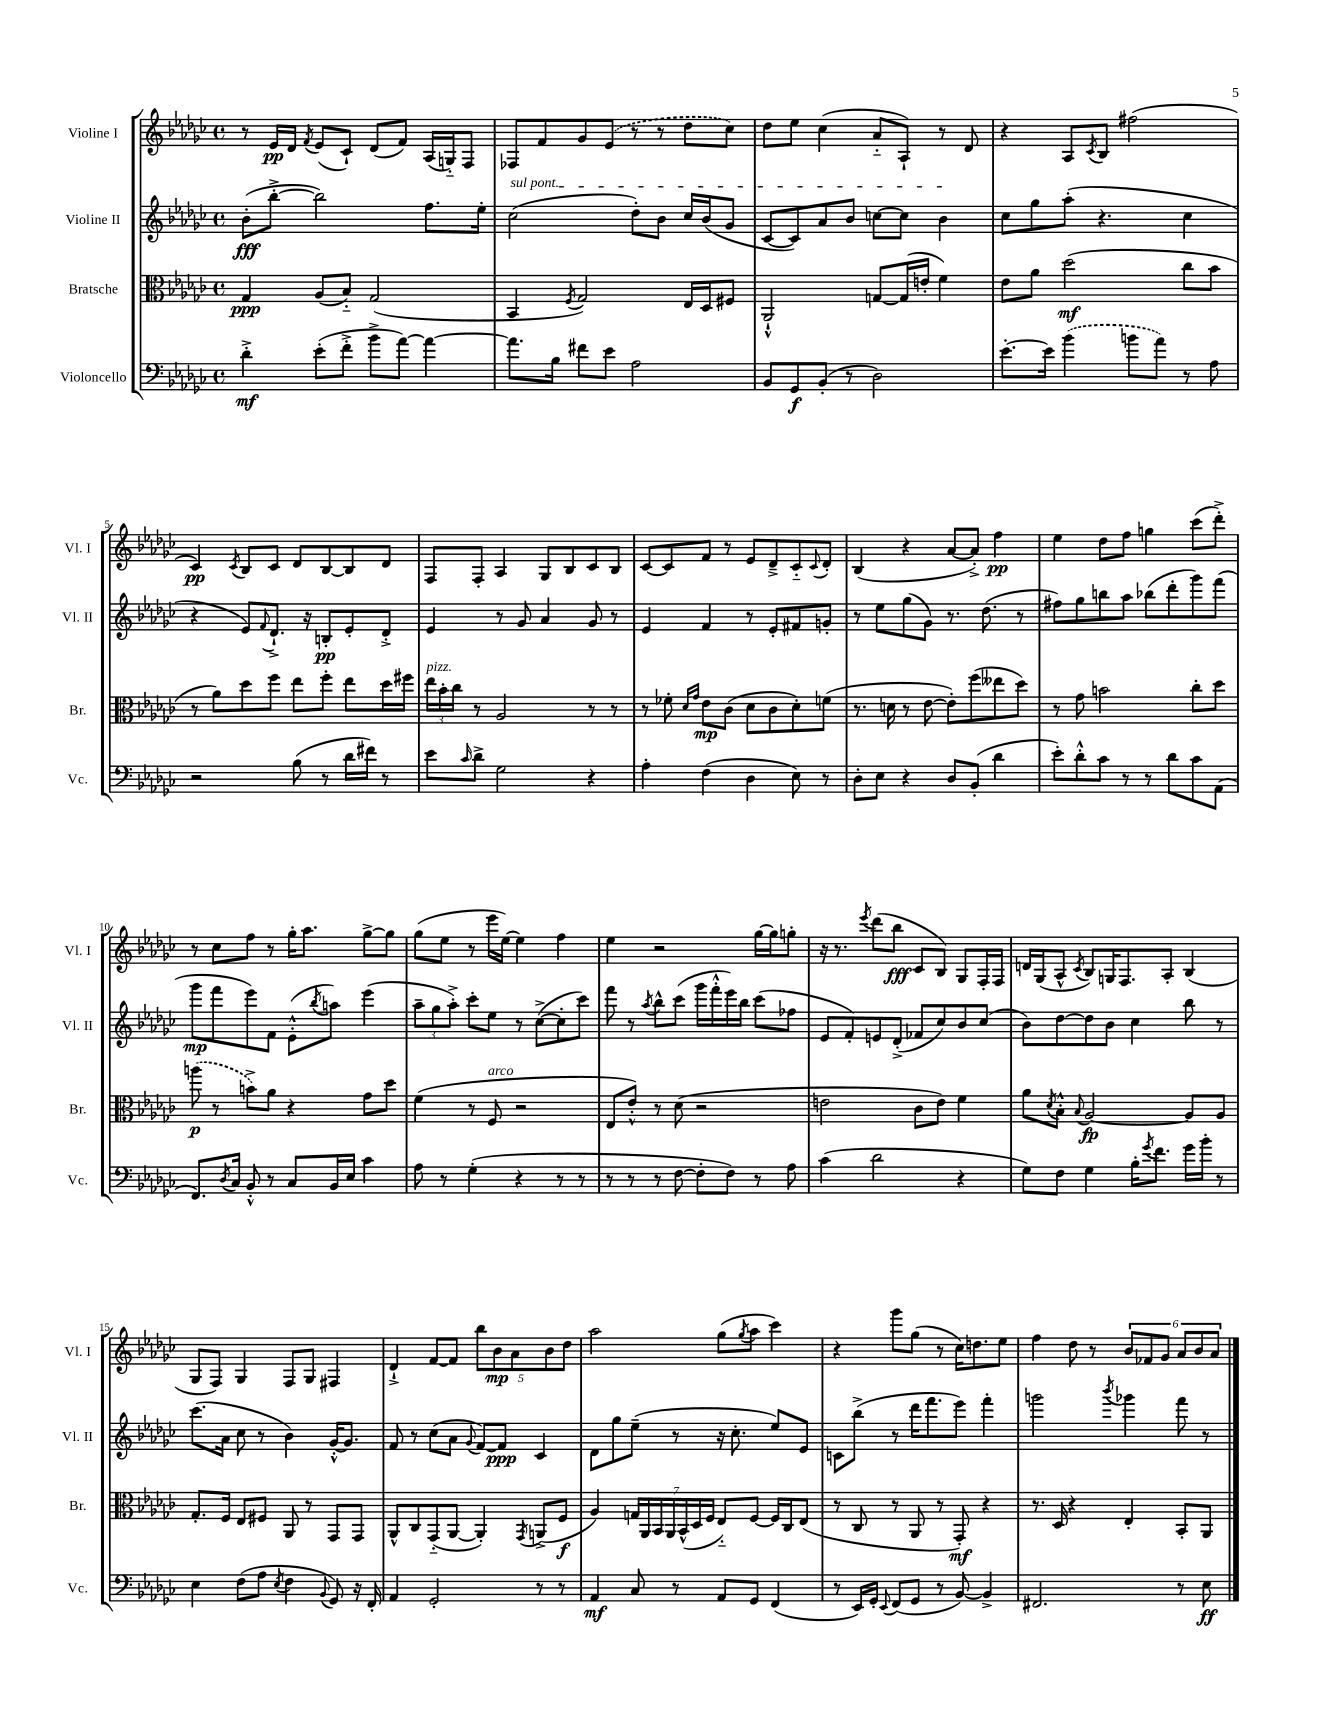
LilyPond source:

<<
\new StaffGroup <<
\new Staff = "s0" \with { instrumentName = "Violine I" shortInstrumentName = "Vl. I" } {
    \clef treble \key ges \major \defaultTimeSignature \time 4/4
    r8 ees'16\pp des'16 \acciaccatura { f'8 } ees'8( ces'8-!) des'8( f'8) aes16( g16-_) f8 |
    fes8 f'8 ges'8 \once \slurDashed ees'8( r8 r8 des''8 ces''8) |
    des''8 ees''8 ces''4( aes'8-_ aes8-!) r8 des'8 |
    r4 aes8 \acciaccatura { ces'8 } bes8 fis''2( |
    ces'4\pp) \acciaccatura { ces'8 } bes8 ces'8 des'8 bes8~ bes8 des'8 |
    f8 f8-. aes4 ges8 bes8 ces'8 bes8 |
    ces'8~ ces'8 f'8 r8 ees'8 des'8---> ces'8-_ \appoggiatura { ces'8 } des'8-. |
    bes4( r4 aes'8~ aes'8-.->) f''4\pp |
    ees''4 des''8 f''8 g''4 ces'''8( des'''8-.->) |
    r8 ces''8 f''8 r8 ges''16-. aes''8. ges''8~-> ges''8 |
    ges''8( ees''8 r8 ees'''16 ees''16~) ees''4 f''4 |
    ees''4 r2 ges''16~ ges''16 g''8-. |
    r16 r8. \acciaccatura { ees'''8 } des'''8( bes''8\fff ces'8 bes8) ges8 f16-. f16 |
    d'16 ges16( aes8-^ \acciaccatura { ces'8 } bes8) g16 f8. aes8-. bes4( |
    ges8 f8) ges4 f8 ges8 fis4 |
    des'4-!-> f'8~ f'8 \tuplet 5/4 { bes''8 bes'8\mp aes'8 bes'8 des''8 } |
    aes''2 ges''8( \acciaccatura { ges''8 } aes''8 ces'''4) |
    r4 ges'''8 ges''8( r8 ces''16) d''8. ees''8 |
    f''4 des''8 r8 \tuplet 6/4 { bes'8 fes'8 ges'8 aes'8 bes'8 aes'8 } \bar "|." |
}
\new Staff = "s1" \with { instrumentName = "Violine II" shortInstrumentName = "Vl. II" } {
    \clef treble \key ges \major \defaultTimeSignature \time 4/4
    bes'8-.\fff( bes''8~-.-> bes''2) f''8. ees''16-. |
    \once \override TextSpanner.bound-details.left.text = \markup { \italic "sul pont." } ces''2\startTextSpan( des''8-.) bes'8 ces''16 bes'16( ges'8 |
    ces'8~ ces'8) aes'8 bes'8 c''8~ c''8 bes'4\stopTextSpan |
    ces''8 ges''8 aes''8-.( r4. ces''4 |
    r4 ees'8) \appoggiatura { f'8 } des'8.-!-> r16 b8-.\pp ees'8-. des'8-.-> |
    ees'4 r8 ges'8 aes'4 ges'8 r8 |
    ees'4 f'4 r8 ees'8-. fis'8 g'8-. |
    r8 ees''8 ges''8( ges'8) r8. des''8.( r8 |
    fis''8) ges''8 b''8 aes''8 bes''8( des'''8-. ges'''8) f'''8( |
    ges'''8\mp f'''8 ees'''8) f'8 ees'8-.-^( \acciaccatura { bes''8 } a''8) ees'''4( |
    \tuplet 3/2 { aes''8-- ges''8 aes''8-.->) } ces'''8-. ees''8 r8 ces''8~->( ces''8-. ces'''8) |
    f'''8 r8 \acciaccatura { aes''8 } bes''8-^ ces'''8( ges'''16 f'''16-.-^ ees'''16) bes''16 ces'''8( fes''8 |
    ees'8 f'8-.) e'8 des'8-.->( fes'8 ces''8) bes'8 ces''8( |
    bes'8) des''8~ des''8 bes'8 ces''4 bes''8 r8 |
    ces'''8.( aes'16 ces''8 r8 bes'4) ges'16~-.-^ ges'8. |
    f'8 r8 ces''8( aes'8 \appoggiatura { ges'8 } f'8~) f'8\ppp ces'4 |
    des'8 ges''8 ees''8--( r8 r16 ces''8.-. ees''8) ees'8 |
    c'8 bes''8->( r8 des'''16 f'''8. ees'''8) f'''4-. |
    g'''2 \acciaccatura { bes'''8 } ges'''4 f'''8 r8 \bar "|." |
}
\new Staff = "s2" \with { instrumentName = "Bratsche" shortInstrumentName = "Br." } {
    \clef alto \key ges \major \defaultTimeSignature \time 4/4
    ges4\ppp aes8( bes8-_) ges2( |
    bes,4 \acciaccatura { f8 } ges2) ees16 des16 fis8 |
    aes,2-!-^ g8~ g16( e'16-. f'4) |
    ees'8 aes'8 des''2\mf( ces''8 bes'8 |
    r8 aes'8) des''8 f''8 ees''8 f''8-. ees''8 des''16 fis''16 |
    \tuplet 3/2 { ees''16^\markup { \italic "pizz." } bes'16-. ces''16 } r8 aes2 r8 r8 |
    r8 fes'8-. \grace { des'16 ges'16 } ees'8\mp ces'8( des'8 ces'8 des'8-.) f'8( |
    r8. d'16 r8 ees'8~ ees'8-.) f''8( eeses''8 des''8) |
    r8 ges'8 b'2 ces''8-. des''8 |
    \once \slurDashed a''8\p( r8 b'8->) aes'8 r4 ges'8 des''8 |
    f'4( r8 f8^\markup { \italic "arco" } r2 |
    ees8 ees'8-.-^) r8 des'8( r2 |
    e'2 ces'8 e'8) f'4 |
    aes'8 \acciaccatura { des'8 } bes8-.-^ \appoggiatura { bes8 } aes2~\fp aes8 aes8 |
    ges8.-. f16 ees8 fis8 aes,8 r8 ges,8 ges,8 |
    aes,8-^ ces8 ges,8-_( aes,8~ aes,4-.) \acciaccatura { ges,8 } a,8->( f8\f |
    aes4) \tuplet 7/4 { g16 aes,16 bes,16 aes,16 bes,16-^( des16 f16 } ees8-_) f8~ f16 ces16 ees8( |
    r8 ces8 r8 aes,8 r8 ges,8-.\mf) r4 |
    r8. des16 r4 ees4-. bes,8-. aes,8 \bar "|." |
}
\new Staff = "s3" \with { instrumentName = "Violoncello" shortInstrumentName = "Vc." } {
    \clef bass \key ges \major \defaultTimeSignature \time 4/4
    des'4-.->\mf ees'8-.( f'8-.-> bes'8-> aes'8~) aes'4~ |
    aes'8. bes16 fis'8 ees'8 aes2 |
    bes,8 ges,8\f bes,8-.( r8 des2) |
    ees'8.~-. ees'16 \once \slurDashed bes'4( b'8 aes'8) r8 aes8 |
    r2 bes8( r8 des'16 fis'16) r8 |
    ees'8 \grace { ces'16 } des'8-> ges2 r4 |
    aes4-. f4( des4 ees8) r8 |
    des8-. ees8 r4 des8 bes,8-.( des'4 |
    ees'8-.) des'8-.-^ ces'8 r8 r8 des'8 ces'8 aes,8( |
    f,8.) \acciaccatura { des8 } ces16 bes,8-.-^ r8 ces8 bes,16 ees16 ces'4 |
    aes8 r8 ges4-.( r4 r8 r8 |
    r8 r8 r8 f8~ f8-. f8) r8 aes8 |
    ces'4( des'2 r4 |
    ges8) f8 ges4 bes16-. \acciaccatura { ges'8 } f'8. ges'16 bes'16-. r8 |
    ees4 f8( aes8 \acciaccatura { ees8 } f4 \appoggiatura { bes,8 } ges,8) r16 f,16-. |
    aes,4 ges,2-. r8 r8 |
    aes,4\mf ces8 r8 aes,8 ges,8 f,4( |
    r8 ees,16) ges,16-. \appoggiatura { ees,8 } f,8( ges,8 r8 bes,8~) bes,4-> |
    fis,2. r8 ees8\ff \bar "|." |
}
>>
>>
